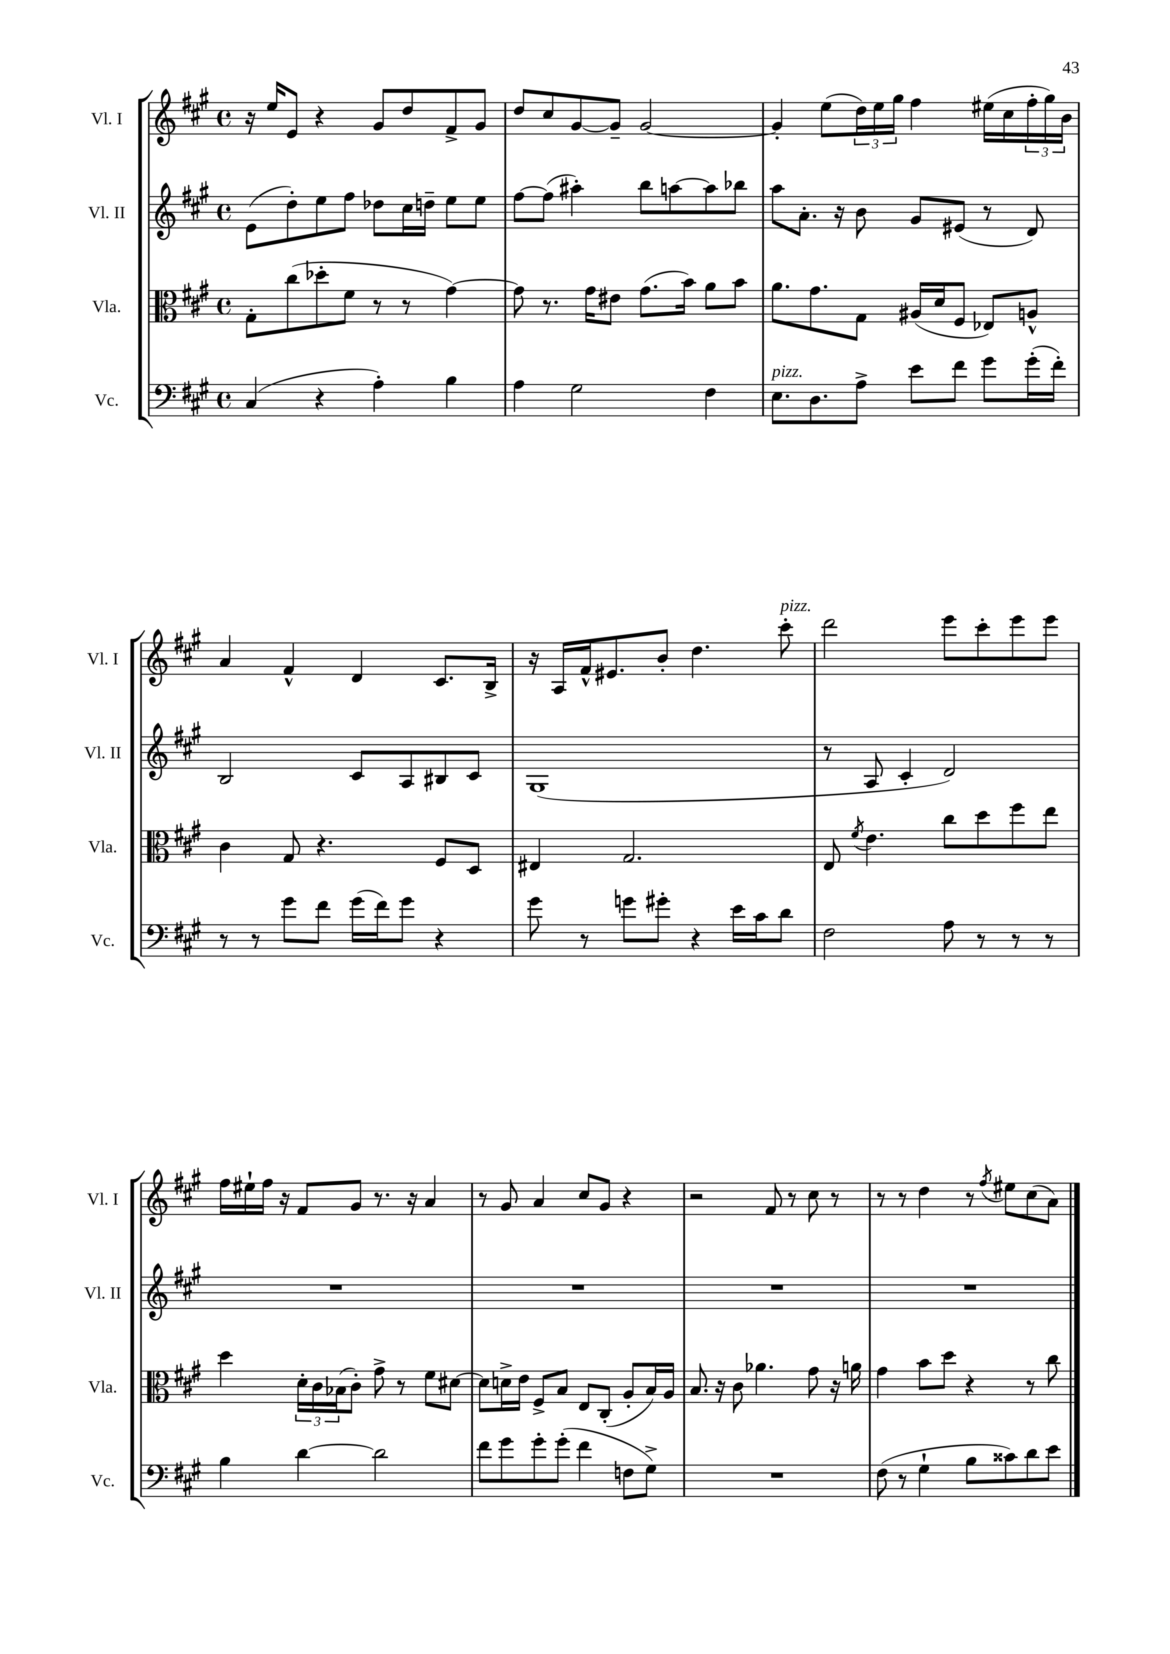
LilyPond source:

<<
\new StaffGroup <<
\new Staff = "s0" \with { instrumentName = "Vl. I" shortInstrumentName = "Vl. I" } {
    \clef treble \key a \major \defaultTimeSignature \time 4/4
    r16 e''16 e'8 r4 gis'8 d''8 fis'8-> gis'8 |
    d''8 cis''8 gis'8~ gis'8-- gis'2~ |
    gis'4-. e''8( \tuplet 3/2 { d''16) e''16 gis''16 } fis''4 eis''16( cis''16 \tuplet 3/2 { fis''16-. gis''16) b'16 } |
    a'4 fis'4-^ d'4 cis'8. b16-> |
    r16 a16 fis'16-^ eis'8. b'8-. d''4. cis'''8-.^\markup { \italic "pizz." } |
    d'''2 e'''8 cis'''8-. e'''8 e'''8 |
    fis''16 eis''16-! fis''16 r16 fis'8 gis'8 r8. r16 a'4 |
    r8 gis'8 a'4 cis''8 gis'8 r4 |
    r2 fis'8 r8 cis''8 r8 |
    r8 r8 d''4 r8 \acciaccatura { fis''8 } eis''8 cis''8( a'8) \bar "|." |
}
\new Staff = "s1" \with { instrumentName = "Vl. II" shortInstrumentName = "Vl. II" } {
    \clef treble \key a \major \defaultTimeSignature \time 4/4
    e'8( d''8-.) e''8 fis''8 des''8 cis''16 d''16-- e''8 e''8 |
    fis''8~ fis''8( ais''4-.) b''8 a''8~ a''8 bes''8 |
    a''8 a'8.-. r16 b'8 gis'8 eis'8( r8 d'8) |
    b2 cis'8 a8 bis8 cis'8 |
    gis1( |
    r8 a8 cis'4-. d'2) |
    R1 |
    R1 |
    R1 |
    R1 \bar "|." |
}
\new Staff = "s2" \with { instrumentName = "Vla." shortInstrumentName = "Vla." } {
    \clef alto \key a \major \defaultTimeSignature \time 4/4
    gis8-. cis''8( des''8-. fis'8 r8 r8 gis'4~) |
    gis'8 r8. gis'16 eis'8 gis'8.( b'16) a'8 b'8 |
    a'8. gis'8. gis8 ais16( d'16 fis8 ees8) a8-^ |
    cis'4 gis8 r4. fis8 d8 |
    eis4 gis2. |
    e8 \acciaccatura { fis'8 } e'4. cis''8 d''8 fis''8 e''8 |
    d''4 \tuplet 3/2 { d'16-. cis'16 bes16( } cis'8-.) gis'8-> r8 fis'8 dis'8~ |
    dis'8 d'16-> e'16 fis8-> b8 e8 cis8-.( a8-. b16) a16 |
    b8. r16 cis'8 aes'4. gis'8 r16 a'16 |
    gis'4 b'8 d''8 r4 r8 cis''8 \bar "|." |
}
\new Staff = "s3" \with { instrumentName = "Vc." shortInstrumentName = "Vc." } {
    \clef bass \key a \major \defaultTimeSignature \time 4/4
    cis4( r4 a4-.) b4 |
    a4 gis2 fis4 |
    e8.^\markup { \italic "pizz." } d8. a8-> e'8 fis'8 gis'8 gis'16-.( fis'16-.) |
    r8 r8 gis'8 fis'8 gis'16( fis'16) gis'8 r4 |
    gis'8 r8 g'8 gis'8-. r4 e'16 cis'16 d'8 |
    fis2 a8 r8 r8 r8 |
    b4 d'4~ d'2 |
    fis'8 gis'8 gis'8-. gis'8-.( fis'4 f8 gis8->) |
    R1 |
    fis8( r8 gis4-! b8 cisis'8) d'8 e'8 \bar "|." |
}
>>
>>
\layout { \context { \Score \remove "Bar_number_engraver" } }
